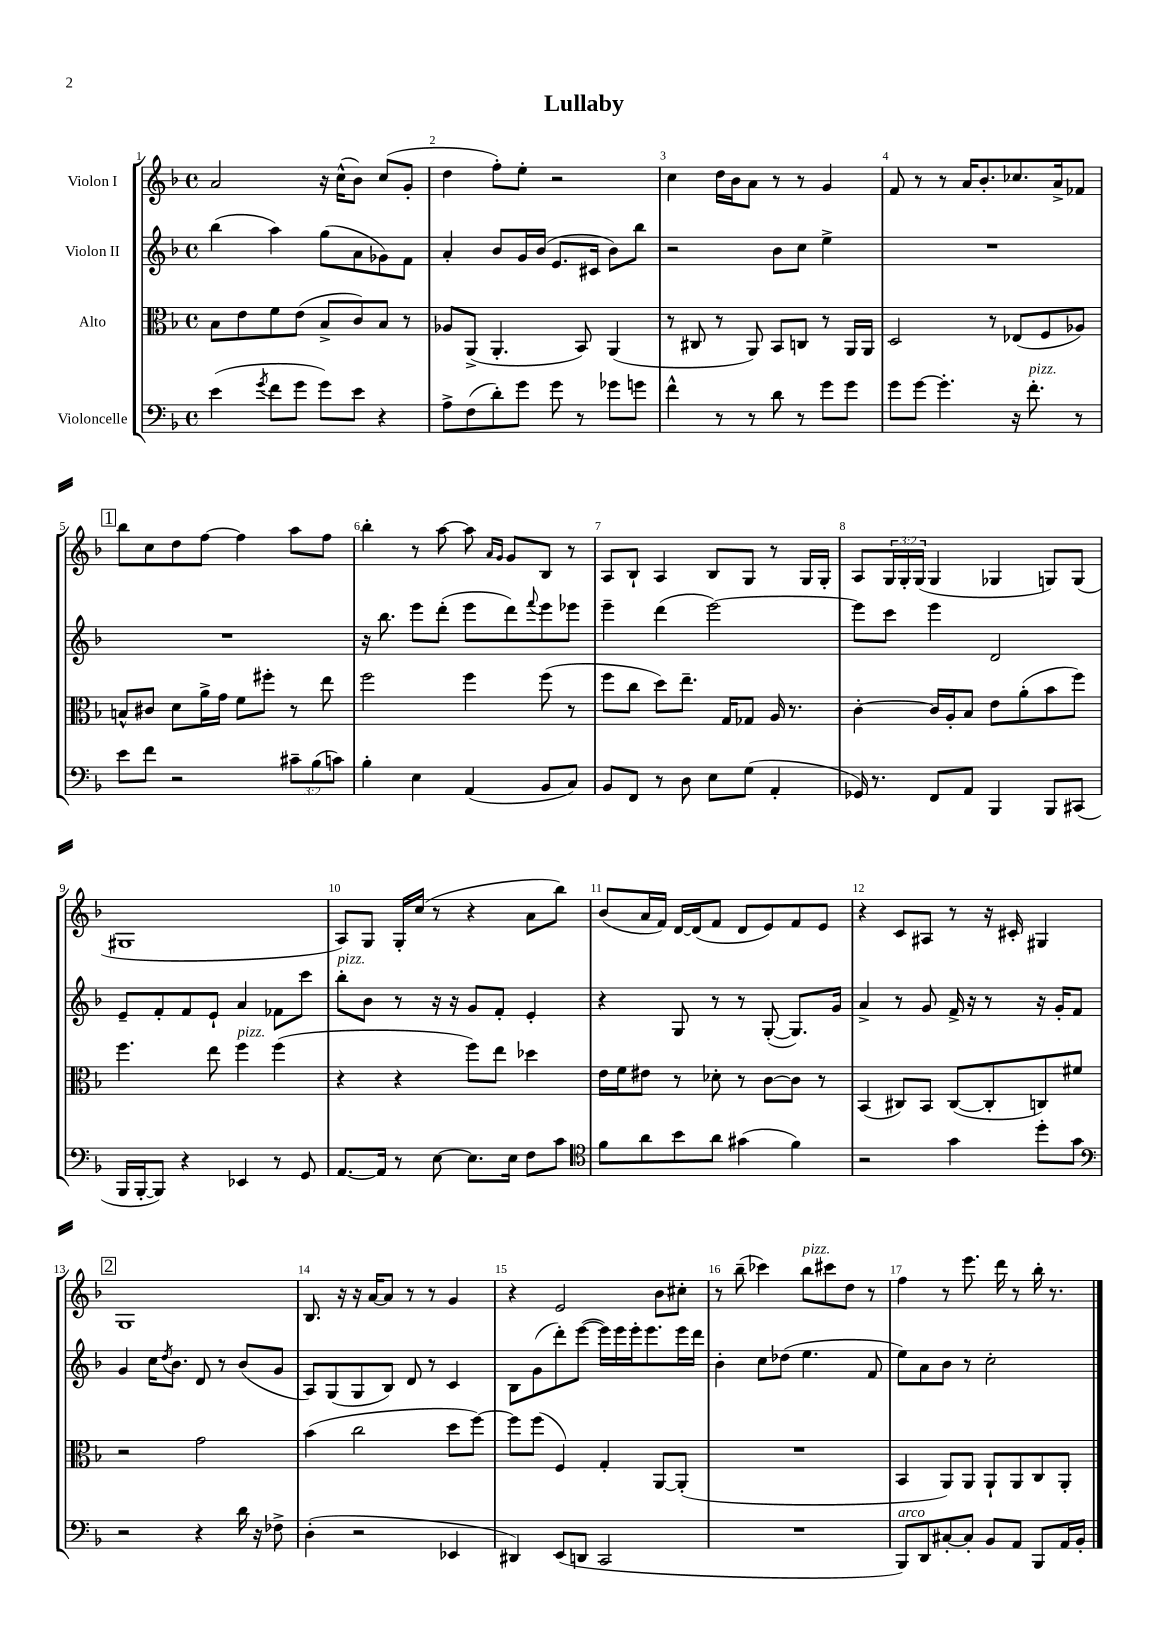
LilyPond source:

\header { title = "Lullaby" }
<<
\new StaffGroup <<
\new Staff = "s0" \with { instrumentName = "Violon I" } {
    \clef treble \key f \major \defaultTimeSignature \time 4/4 \override Staff.TupletNumber.text = #tuplet-number::calc-fraction-text
    a'2 r16 c''16-^( bes'8) c''8( g'8-. |
    d''4 f''8-.) e''8-. r2 |
    c''4 d''16 bes'16 a'8 r8 r8 g'4 |
    f'8 r8 r8 a'16 bes'8.-. ces''8. a'16-> fes'8 |
    \mark \markup { \box "1" } bes''8 c''8 d''8 f''8~ f''4 a''8 f''8 |
    bes''4-. r8 a''8~ a''8 \grace { a'16 g'16 } g'8 bes8 r8 |
    a8 bes8-! a4 bes8 g8 r8 g16 g16-. |
    a8 \tuplet 3/2 { g16 g16-. g16( } g4 ges4 g8) g8( |
    gis1 |
    a8) g8 g16-. c''16( r8 r4 a'8 bes''8) |
    bes'8( a'16 f'16) d'16~ d'16( f'8 d'8 e'8) f'8 e'8 |
    r4 c'8 ais8 r8 r16 cis'16-. gis4 |
    \mark \markup { \box "2" } g1 |
    bes8. r16 r16 a'16~ a'8 r8 r8 g'4 |
    r4 e'2 bes'8 cis''8-. |
    r8 bes''8--( ces'''4) bes''8^\markup { \italic "pizz." } cis'''8 d''8 r8 |
    f''4 r8 e'''8. d'''16 r8 bes''16-. r8. \bar "|." |
}
\new Staff = "s1" \with { instrumentName = "Violon II" } {
    \clef treble \key f \major \defaultTimeSignature \time 4/4
    bes''4( a''4) g''8( a'8 ges'8) f'8 |
    a'4-. bes'8 g'16 bes'16( e'8. cis'16 bes'8) bes''8 |
    r2 bes'8 c''8 e''4-> |
    R1 |
    \mark \markup { \box "1" } R1 |
    r16 bes''8. e'''8 d'''8-.( e'''8 d'''8) \appoggiatura { f'''8 } e'''8 ees'''8 |
    e'''4-- d'''4( e'''2~) |
    e'''8 c'''8 e'''4 d'2 |
    e'8-- f'8-. f'8 e'8-! a'4 fes'8 c'''8 |
    bes''8-.^\markup { \italic "pizz." } bes'8 r8 r16 r16 g'8 f'8-. e'4-. |
    r4 g8 r8 r8 g8~-.( g8.) g'16 |
    a'4-> r8 g'8 f'16-> r16 r8 r16 g'16-. f'8 |
    \mark \markup { \box "2" } g'4 c''16 \acciaccatura { d''8 } bes'8. d'8 r8 bes'8( g'8 |
    a8) g8( g8 bes8) d'8 r8 c'4 |
    bes8 g'8( d'''8-.) e'''8~( e'''16) e'''16 e'''16-. e'''8. e'''16 d'''16 |
    bes'4-. c''8 des''8( e''4. f'8 |
    e''8) a'8 bes'8 r8 c''2-. \bar "|." |
}
\new Staff = "s2" \with { instrumentName = "Alto" } {
    \clef alto \key f \major \defaultTimeSignature \time 4/4
    bes8 e'8 f'8 e'8( bes8-> c'8) bes8 r8 |
    aes8 a,8->( a,4.-. bes,8) a,4( |
    r8 cis8 r8 a,8) bes,8 c8 r8 a,16 a,16 |
    d2 r8 ees8( f8 aes8) |
    \mark \markup { \box "1" } b8-^ cis'8 d'8 a'16-> g'16 f'8 fis''8-. r8 e''8 |
    f''2 f''4 f''8( r8 |
    f''8 c''8 d''8) e''8.-- g16 ges8 a16 r8. |
    c'4~-. c'16 a16-. bes8 e'8 a'8-.( bes'8 f''8) |
    f''4. e''8 f''4^\markup { \italic "pizz." } f''4( |
    r4 r4 f''8) e''8 des''4 |
    e'16 f'16 eis'8 r8 des'8-. r8 c'8~ c'8 r8 |
    bes,4( cis8) bes,8 cis8~( cis8-. c8) fis'8 |
    \mark \markup { \box "2" } r2 g'2 |
    bes'4( c''2 d''8 f''8~) |
    f''8 f''8( f4) g4-. a,8~ a,8-.( |
    R1 |
    bes,4 a,8) a,8 a,8-! a,8 c8 a,8-. \bar "|." |
}
\new Staff = "s3" \with { instrumentName = "Violoncelle" } {
    \clef bass \key f \major \defaultTimeSignature \time 4/4 \override Staff.TupletNumber.text = #tuplet-number::calc-fraction-text
    e'4( \acciaccatura { g'8 } f'8 g'8 g'8) e'8 r4 |
    a8-> f8( d'8-.) g'8 g'8 r8 ges'8 g'8 |
    f'4-^ r8 r8 d'8 r8 g'8 g'8 |
    g'8 g'8~ g'4.-. r16 f'8.-.^\markup { \italic "pizz." } r8 |
    \mark \markup { \box "1" } e'8 f'8 r2 \tuplet 3/2 { cis'8-- bes8( c'8) } |
    bes4-. e4 a,4( bes,8 c8) |
    bes,8 f,8 r8 d8 e8 g8( a,4-. |
    ges,16) r8. f,8 a,8 bes,,4 bes,,8 cis,8( |
    bes,,16 bes,,16~-. bes,,8) r4 ees,4 r8 g,8 |
    a,8.~ a,16 r8 e8~ e8. e16 f8 c'8 |
    \clef tenor f'8 a'8 bes'8 a'8 gis'4( f'4) |
    r2 g'4 d''8-. g'8 |
    \mark \markup { \box "2" } \clef bass r2 r4 d'16 r16 fes8-> |
    d4-.( r2 ees,4 |
    dis,4) e,8( d,8 c,2 |
    R1 |
    bes,,8^\markup { \italic "arco" }) d,8 cis8~-. cis8-. bes,8 a,8 bes,,8 a,16 bes,16-. \bar "|." |
}
>>
>>
\layout { \context { \Score \override BarNumber.break-visibility = ##(#f #t #t) barNumberVisibility = #all-bar-numbers-visible } }
